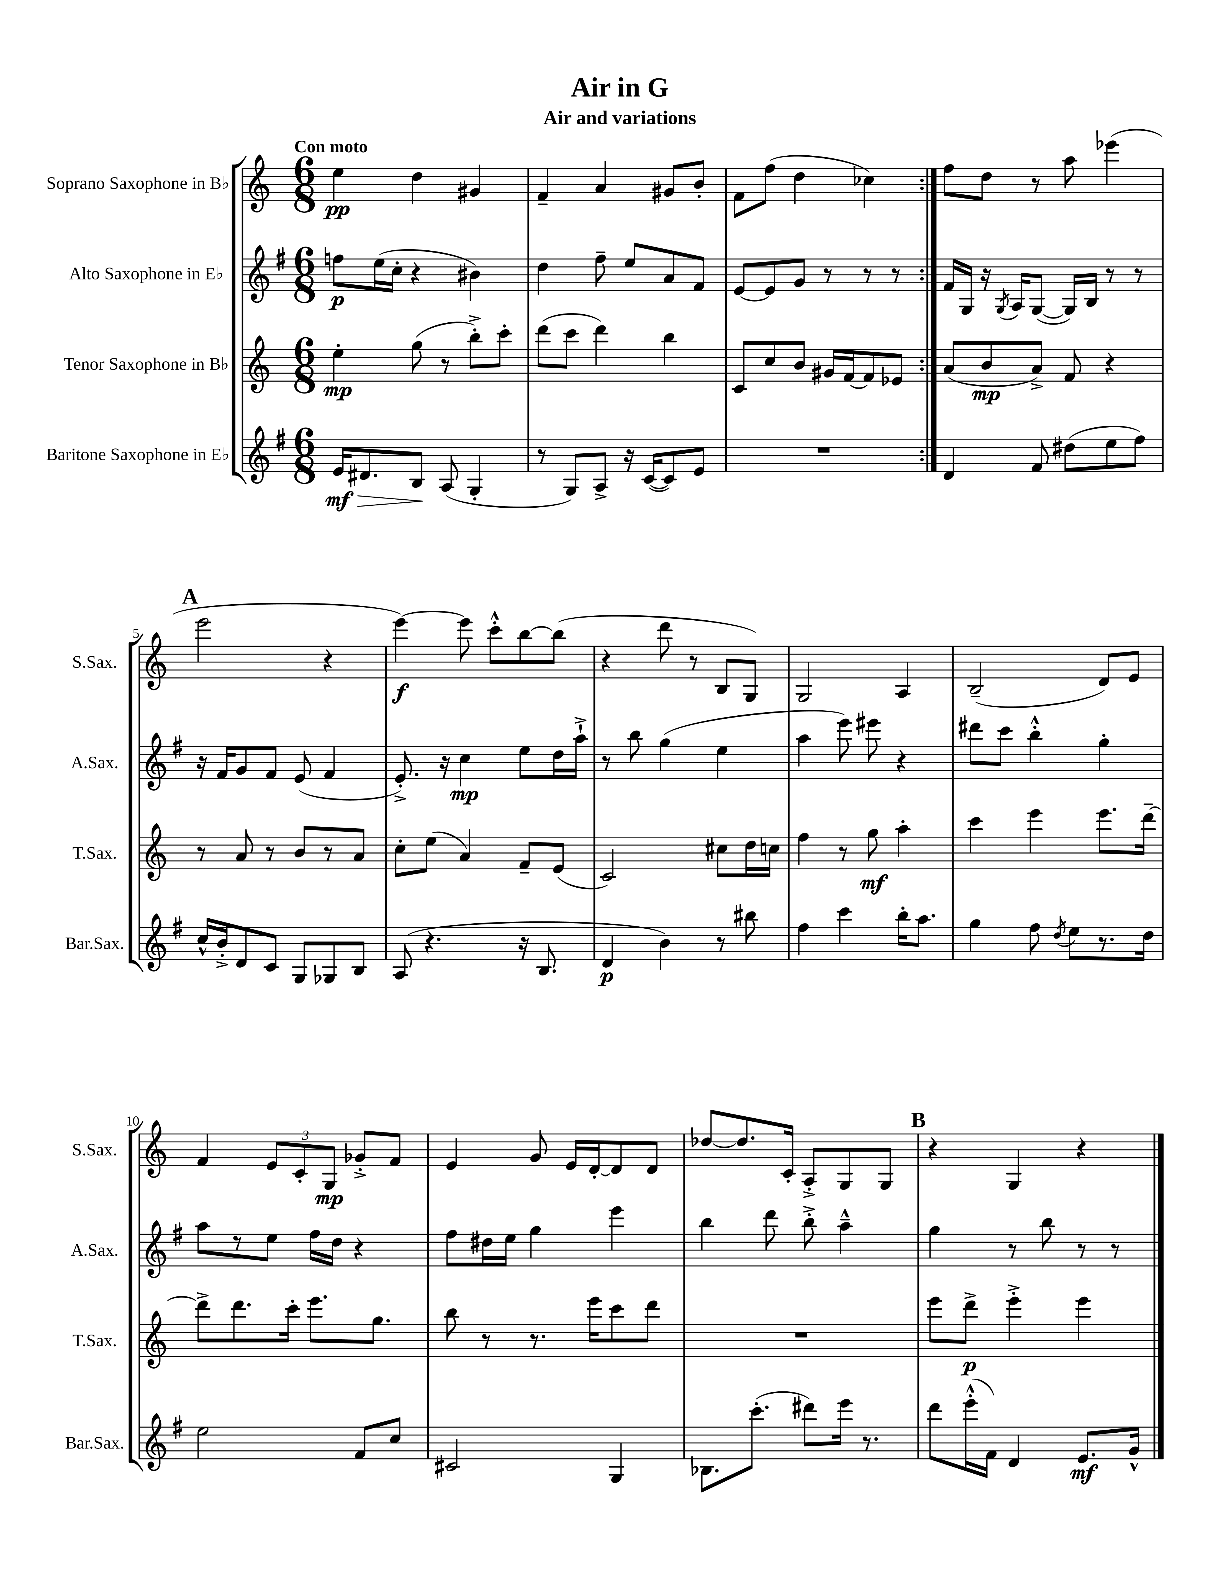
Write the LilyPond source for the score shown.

\header { title = "Air in G" subtitle = "Air and variations" }
<<
\new StaffGroup <<
\new Staff = "s0" \with { instrumentName = "Soprano Saxophone in Bb" shortInstrumentName = "S.Sax." } {
    \clef treble \key c \major \numericTimeSignature \time 6/8 \tempo "Con moto"
    \autoBeamOff \repeat volta 2 { e''4\pp d''4 gis'4 |
    f'4-- a'4 gis'8[ b'8]-. |
    f'8[ f''8]( d''4 ces''4) | }
    f''8[ d''8] r8 a''8 ees'''4( |
    \mark \markup { \bold "A" } e'''2 r4 |
    e'''4~\f) e'''8 c'''8[-.-^ b''8~ b''8]( |
    r4 d'''8 r8 b8[ g8]) |
    g2 a4 |
    b2--( d'8[) e'8] |
    f'4 \tuplet 3/2 { e'8[ c'8-. g8]\mp } ges'8[-.-> f'8] |
    e'4 g'8 e'16[ d'16~-. d'8 d'8] |
    des''8[~ des''8. c'16]-. a8[-.-> g8 g8] |
    \mark \markup { \bold "B" } r4 g4 r4 \bar "|." |
}
\new Staff = "s1" \with { instrumentName = "Alto Saxophone in Eb" shortInstrumentName = "A.Sax." } {
    \clef treble \key g \major \numericTimeSignature \time 6/8
    \autoBeamOff \repeat volta 2 { f''8[\p e''16( c''16]-. r4 bis'4) |
    d''4 fis''8-- e''8[ a'8 fis'8] |
    e'8[~ e'8 g'8] r8 r8 r8 | }
    fis'16[ g16] r16 \acciaccatura { g8 } a16[ g8]~( g16[) b16] r8 r8 |
    \mark \markup { \bold "A" } r16 fis'16[ g'8 fis'8] e'8( fis'4 |
    e'8.-.->) r16 c''4\mp e''8[ d''16 a''16]-!-> |
    r8 b''8 g''4( e''4 |
    a''4 e'''8) eis'''8 r4 |
    dis'''8[ c'''8] b''4-.-^ g''4-. |
    a''8[ r8 e''8] fis''16[ d''16] r4 |
    fis''8[ dis''16 e''16] g''4 e'''4 |
    b''4 d'''8 b''8-.-> a''4---^ |
    \mark \markup { \bold "B" } g''4 r8 b''8 r8 r8 \bar "|." |
}
\new Staff = "s2" \with { instrumentName = "Tenor Saxophone in Bb" shortInstrumentName = "T.Sax." } {
    \clef treble \key c \major \numericTimeSignature \time 6/8
    \autoBeamOff \repeat volta 2 { e''4-.\mp g''8( r8 b''8[-.->) c'''8]-. |
    d'''8[( c'''8] d'''4) b''4 |
    c'8[ c''8 b'8] gis'16[ f'16~ f'8 ees'8] | }
    a'8[( b'8\mp a'8]->) f'8 r4 |
    \mark \markup { \bold "A" } r8 a'8 r8 b'8[ r8 a'8] |
    c''8[-. e''8]( a'4) f'8[-- e'8]( |
    c'2) cis''8[ d''16 c''16] |
    f''4 r8 g''8\mf a''4-. |
    c'''4 e'''4 e'''8.[ d'''16]~-- |
    d'''8[-> d'''8. c'''16]-. e'''8.[ g''8.] |
    b''8 r8 r8. e'''16[ c'''8 d'''8] |
    R2. |
    \mark \markup { \bold "B" } e'''8[ d'''8]->\p e'''4-.-> e'''4 \bar "|." |
}
\new Staff = "s3" \with { instrumentName = "Baritone Saxophone in Eb" shortInstrumentName = "Bar.Sax." } {
    \clef treble \key g \major \numericTimeSignature \time 6/8
    \autoBeamOff \repeat volta 2 { e'16[\mf\> dis'8. b8]\! a8( g4-. |
    r8 g8[) a8]-> r16 c'16[~( c'8) e'8] |
    R2. | }
    d'4 fis'8 dis''8[( e''8 fis''8]) |
    \mark \markup { \bold "A" } c''16[-^ b'16-.-> d'8 c'8] g8[ ges8 b8] |
    a8( r4. r16 b8. |
    d'4\p b'4) r8 bis''8 |
    fis''4 c'''4 b''16[-. a''8.] |
    g''4 fis''8 \acciaccatura { d''8 } e''8[ r8. d''16] |
    e''2 fis'8[ c''8] |
    cis'2 g4 |
    bes8.[ c'''8.]-.( dis'''8[) e'''16] r8. |
    \mark \markup { \bold "B" } d'''8[ e'''16-.-^( fis'16]) d'4 e'8.[\mf g'16]-^ \bar "|." |
}
>>
>>
